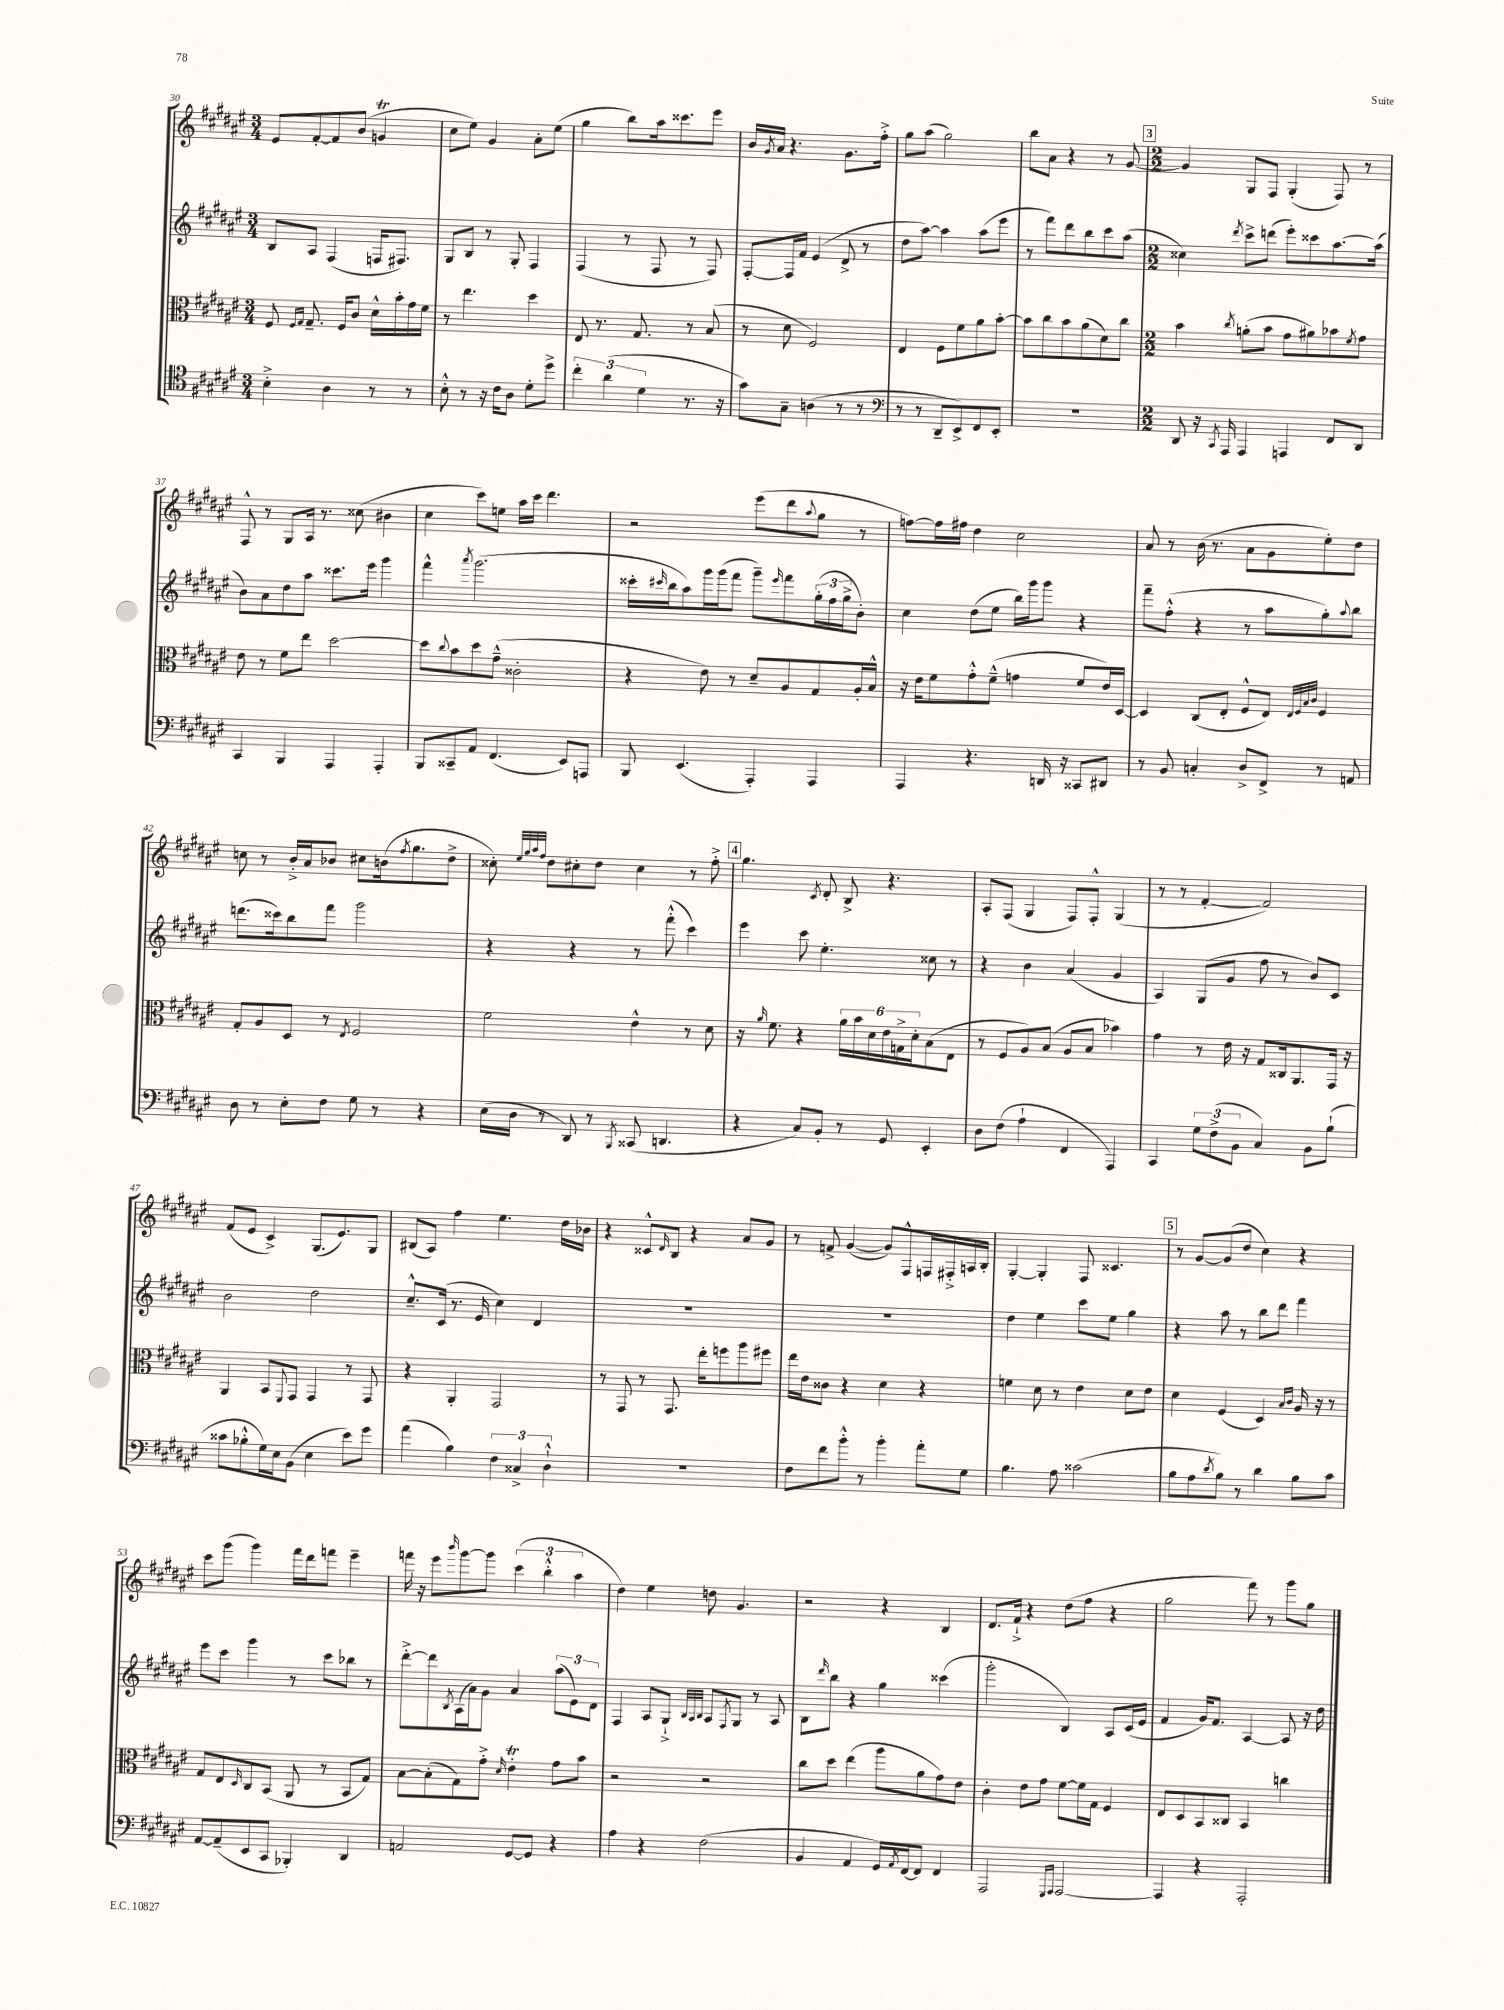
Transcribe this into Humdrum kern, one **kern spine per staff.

**kern	**kern	**kern	**kern
*part4	*part3	*part2	*part1
*staff4	*staff3	*staff2	*staff1
*clefC4	*clefC3	*clefG2	*clefG2
*k[f#c#g#d#a#e#]	*k[f#c#g#d#a#e#]	*k[f#c#g#d#a#e#]	*k[f#c#g#d#a#e#]
*M3/4	*M3/4	*M3/4	*M3/4
=30	=30	=30	=30
4B'^\	8F#/	8B/L	8e#/L
.	16qqF#/LL	.	.
.	16qqG#/JJ	.	.
.	8.G#~/	8A#/J	[8f#'/
4A#\	.	(4F#/	8f#/]
.	16F#/KL	.	.
.	8c#/J	.	(8b/J
8r	16d#^^\LL	16Fn/KL	4gnT/
.	16b'\	8.F#X/J)	.
8r	16g#\	.	.
.	16f#\JJ	.	.
=31	=31	=31	=31
8B'^^\	8r	8G#/L	8cc#\L
8r	4.ee#\	8B/J	8ee#\J)
16r	.	8r	4g#/
16c#\KL	.	.	.
8A#\J	.	8G#'/	.
8d#'\L	4dd#\	4F#/	8a#'\L
8dd#^\J	.	.	(8ee#\J
=32	=32	=32	=32
6cc#'\	8E#/	(4F#/	4gg#\
.	8.r	.	.
(6a#\	.	.	.
.	.	8r	8bb\L)
.	8.G#/	.	.
6d#\	.	.	.
.	.	8F#/	16aa#\k
.	.	.	8.ccc##X\
8.r	8r	8r	.
.	(8B/	8F#/)	8eee#\J
16r	.	.	.
=33	=33	=33	=33
8g#\L)	8r	[8F#'/L	16b/LL
.	.	.	8qg#/
.	.	.	16a#/JJ
8G#~\J	8d#\	16F#/L]	4.r
.	.	16f#/JJ	.
(4An\	2F#/)	(4e#/	.
8r	.	8d#^/	8.g#\L
8r	.	8r	.
.	.	.	16ff#'^\Jk
=34	=34	=34	=34
*clefF4	*	*	*
8r	4E#/	8dd#\L	8gg#\L
8r	.	[8aa#\J)	(8aa#\J
8DD#~/L	8F#\L	4aa#\]	2gg#\)
8EE#^/)	8f#\	.	.
8FF#/	8a#\	(8aa#\L	.
8EE#'/J	[8b'\J	8eee#\J	.
=35	=35	=35	=35
2.r	8b\L]	8r	8bb\L
.	8cc#\	8fff#\L)	8a#\J
.	8b\	8ddd#\	4r
.	(8a#\	8bb\	.
.	8d#\)	8ccc#\	8r
.	8cc#\J	(8aa#\J	[8g#/
!!LO:REH:place=s1:t=3
=36	=36	=36	=36
*M2/2	*M2/2	*M2/2	*M2/2
8DD#/	4b\	4cc##X\)	4g#/]
16r	.	.	.
8qCC#/	.	.	.
16AAA#/	.	.	.
.	8qcc#/	8qddd#/	.
4AAA#/	(8an'\L	8ccc#^\L	8G#/L
.	8b\J	(8dddn\J	8F#/J
4AAAn/	8g#\L	8eee#'\L)	(4G#'/
.	8a#X\)	8ccc##X\	.
8FF#/L	8b-X\	[8.aa#\	8F#/)
.	8qf#/	.	.
8DD#/J	8g#\J	.	8r
.	.	(16aa#\Jk]	.
!!LO:LB:g=z
=37	=37	=37	=37
4CC#/	8e#\	8b\L)	8F#^^/
.	8r	8a#\	8r
4BBB/	8f#\L	8dd#\	8G#/L
.	8ee#\J	8aa#\J	16A#/Jk
.	.	.	8.r
4AAA#/	[2dd#\	8.ccc##X\L	.
.	.	.	(8cc##X\
.	.	16eee#\Jk	.
4AAA#'/	.	4ggg#\	4b#X\
=38	=38	=38	=38
8BBB/L	8dd#\L]	4fff#^^\	4cc#\
.	8qqcc#/	.	.
8CC##X~/	8b\	.	.
.	.	8qaaa#/	.
8AA#/J	8dd#\	(2.ggg#\	8ccc#\L)
(4.FF#/	(8g#~^^\J	.	8een\J
.	2c##X'\	.	16aa#\LL
.	.	.	16ccc#\JJ
.	.	.	4.ddd#\
8EE#/L)	.	.	.
8AAAn/J	.	.	.
=39	=39	=39	=39
8BBB/	4r	16ccc##X'\LL	2r
.	.	16qqccc#X/	.
.	.	16bb\J	.
(4.EE#/	.	8aa#\)	.
.	8e#\)	16ggg#\L	.
.	.	(16ggg#\J	.
.	8r	8fff#\J	.
4AAA#'/)	8d#~/L	8ggg#~\L)	(8eee#\L
.	.	16qqeee#/	.
.	8A#/	8fff#\	8ddd#\
.	.	.	8qqaa#/
4AAA#/	8G#/	(24gg#'\L	8gg#\J
.	.	24ff#\	.
.	.	24gg#^\J	.
.	16A#'/L	8b'\J)	8r
.	16B^^/JJ	.	.
=40	=40	=40	=40
4AAA#/	16r	4cc#\	[8ffn\L)
.	16e#\KL	.	.
.	8f#\	.	16ff\L]
.	.	.	16ff#X\JJ
4.r	8g#'^^\	(8dd#\L	4dd#\
.	(8f#~^^\J	8ee#\J	.
.	4gn\	16bb\LL)	2cc#\
.	.	16ggg#\J	.
16DDn/	.	8ggg#\J	.
16r	.	.	.
8CC##X/L	8f#/L	4r	.
8DD#X/J	16e#/L)	.	.
.	[16D#/JJ	.	.
=41	=41	=41	=41
8r	4D#/]	8fff#~\L	8a#/
8BB/	.	(8ff#'^^\J	8r
4Cn'/	(8C#/L	4r	(16b\
.	.	.	8.r
.	8E#'/J	.	.
8D#^/L	8F#^^/L	8r	8a#\L
8FF#^/J	8E#/J)	8aa#\L	8g#\
.	32qqE#/LLL	.	.
.	32qqF#/	.	.
.	32qqB/	.	.
.	32qqc#/JJJ	.	.
8r	4F#/	8gg#'\)	8ee#'\)
.	.	8qqaa#/	.
8AAn/	.	8bb\J	8dd#\J
!!LO:LB:g=z
=42	=42	=42	=42
8D#\	8G#'/L	(8.dddn\L	8ccn\
8r	8A#/	.	8r
.	.	16ccc##X\k)	.
8E#'\L	8D#/J	8bb\	16b'^/LL
.	.	.	16a#/J
8F#\J	8r	8fff#\J	8b-X/J
.	8qE#/	.	.
8G#\	2F#/	2ggg#\	8cc#X\L
8r	.	.	(16bn\k
.	.	.	8qff#/
.	.	.	8.gg#\
4r	.	.	.
.	.	.	8dd#^\J
=43	=43	=43	=43
(16E#\LL	2f#\	4r	8cc##X'\)
16D#\JJ	.	.	.
.	.	.	32qqee#/LLL
.	.	.	32qqgg#/
.	.	.	32qqaa#/
.	.	.	32qqff#/JJJ
8r	.	.	8dd#\L
8DD#/)	.	4r	8cc#X'\
8r	.	.	8dd#\J
8qBBB/	.	.	.
(8CC##X/	4e#^^\	8r	4cc#\
4.DDn/	.	(8fff#'^^\	.
.	8r	4ccc#\)	8r
.	8d#\	.	8ff#'^\
!!LO:REH:place=s1:t=4
=44	=44	=44	=44
4r	16r	4eee#\	4.gg#\
.	16qqa#/	.	.
.	8.f#\	.	.
8C#/L)	4r	8ccc#\	.
.	.	.	8qc#/
8BB'/J	.	4.ee#'\	8d#'/
8r	24a#\LL	.	8B^/
.	24b\	.	.
.	24d#\	.	.
8GG#/	24e#\	.	4.r
.	24Gn^\	.	.
.	24d#'\J	.	.
4EE#'/	(8B\	8cc##X\	.
.	8E#\J	8r	.
=45	=45	=45	=45
8D#\L	8r	4r	8A#'/L
(8F#\J	8F#/L	.	(8F#/J
4A#`\	8A#/)	4b\	4G#/
.	(8B/J	.	.
4FF#/	8A#/L	(4a#/	8F#/L)
.	8B/J	.	8F#'^^/J
4AAA#/)	4b-X\)	4g#/	(4G#/
=46	=46	=46	=46
4CC#/	4g#\	4A#/)	8r
.	.	.	8r
12G#\L	8r	(8G#/L	[4f#'/
(12F#^\	.	.	.
.	16e#\	8g#/J	.
12BB\J	.	.	.
.	16r	.	.
4C#/)	8G#/L	8ff#\	2f#/])
.	16C##X/k	8r	.
.	8.AA#/	.	.
8BB\L	.	8b/L)	.
(8B`\J	16GG#/Jk	8c#/J	.
.	16r	.	.
!!LO:LB:g=z
=47	=47	=47	=47
8c##X\L	4AA#/	2b\	(8f#/L
8B-X'^^\	.	.	8e#/J
16G#\L)	8BB/L	.	4c#^/)
16E#\J	.	.	.
.	8qqFF#/	.	.
(8BB\J	8GG#/J	.	.
4E#\	4GG#/	2dd#\	(8.G#/L
.	.	.	8.e#/)
8e#\L)	8r	.	.
8g#\J	8GG#/	.	8G#/J
=48	=48	=48	=48
(4a#\	4r	8.cc#~^^/L	(8B#X/L
.	.	.	8A#/J)
.	.	(16c#/Jk	.
4B\)	4AA#'/	8.r	4ff#\
.	.	16e#/	.
6F#\	2GG#/	4cc#\)	4.ee#\
6C##X^/	.	.	.
.	.	4d#/	.
6D#`^^\	.	.	.
.	.	.	16dd#\LL
.	.	.	16b-X\JJ
=49	=49	=49	=49
1r	8r	1r	4r
.	8GG#/	.	.
.	8r	.	8c##X^^/L
.	.	.	16qqd#/
.	8.GG#/	.	8B/J
.	.	.	4r
.	16ee#'\KL	.	.
.	8ffn\	.	.
.	8aa#\	.	8a#/L
.	8ff#X\J	.	8g#/J
=50	=50	=50	=50
8F#\L	16ee#\LL	1r	8r
.	16e#\J	.	.
8f#\	8c##X\J	.	8fn^/
8b'^^\J	4r	.	([4g#/
8r	.	.	.
4b'\	4d#\	.	8g#/L])
.	.	.	8F#^^/
8a#'\L	4r	.	16Fn/L
.	.	.	16F#X'^/
8G#\J	.	.	16An/
.	.	.	16B'/JJ
=51	=51	=51	=51
4.B\	4fn\	4dd#\	[4G#'/
.	8d#\	4ee#\	4G#'/]
8A#\	8r	.	.
(2c##X\	4e#\	8ccc#\L	8F#/
.	.	8ee#\J	4.c##X/
.	8d#\L	4gg#\	.
.	8e#\J	.	.
!!LO:REH:place=s1:t=5
=52	=52	=52	=52
8B\L	4d#\	4r	8r
8A#\	.	.	[8g#/L
8qd#/	.	.	.
8B\J)	(4F#/	8aa#\	(8g#/]
8r	.	8r	8dd#/J
4d#\	4D#/)	8bb\L	4cc#\)
.	.	8ddd#\J	.
.	16qqB/LL	.	.
.	16qqc#/JJ	.	.
8B\L	16A#/	4fff#\	4r
.	16r	.	.
8c#\J	8r	.	.
!!LO:LB:g=z
=53	=53	=53	=53
[8AA#/L	8G#/L	8eee#\L	8ccc#\L
(8AA#~/]	8E#/	8ccc#\J	(8ggg#\J
.	16qqD#/	.	.
8EE#/	8C#/	4ggg#\	4ggg#\)
8CC#/J	(8BB/J	.	.
4BBB-X'/)	8AA#/	8r	16fff#\LL
.	.	.	16ddd#\J
.	8r	8ccc#\L	8fffn\J
4DD#/	8BB/L	8bb-X\J	4eee#~\
.	8G#/J)	8r	.
=54	=54	=54	=54
2AAn/	[8B\L	[8ddd#'^\L	16fffn\
.	.	.	16r
.	(8B'\]	8ddd#\]	8eee#\L
.	.	8qB/	16qqbbb/
.	8G#\)	(16A#\L	[8ggg#\
.	.	16a#\J)	.
.	8g#'^\J	8g#\J	8ggg#\J]
.	16qqd#/	.	.
[8GG#/L	4e#t'\	4a#/	(6ccc#\
8GG#/J]	.	.	.
.	.	.	6bb'^^\
4r	8g#\L	(12aa#\L	.
.	.	12e#\)	6aa#\
.	8b\J	.	.
.	.	12d#\J	.
=55	=55	=55	=55
4A#\	2r	4F#/	4dd#\)
4r	.	8A#/L	4ee#\
.	.	8G#`^/J	.
.	.	32qqB/LLL	.
.	.	32qqA#/	.
.	.	32qqB/JJJ	.
(2F#\	2r	8A#/L	8ddn\
.	.	8qF#/	.
.	.	8G#/J	4.g#/
.	.	8r	.
.	.	8A#/	.
=56	=56	=56	=56
4BB/	8cc#\L	8B\L	2r
.	.	16qqddd#/	.
.	8dd#\J	8bb\J	.
4AA#/	(4ee#\	4r	.
16GG#/LL)	8aa#\L	4gg#\	4r
8qAA#/	.	.	.
[16FF#/J	.	.	.
8FF#/J]	8a#\	.	.
4FF#/	8g#\)	(4ccc##X\	4B/
.	8e#\J	.	.
=57	=57	=57	=57
2AAA#/	4c#'\	2ggg#'\	8.d#/L
.	.	.	16f#`^/Jk
.	8e#\L	.	4r
.	8g#\J	.	.
16qqGGG#/LL	.	.	.
16qqAAA#/JJ	.	.	.
[2AAA#/	[8f#\L	4B/)	(8dd#\L
.	16f#\L]	.	8ff#\J
.	16G#\JJ	.	.
.	4F#/	8A#/L	4r
.	.	(16c#/L	.
.	.	16e#/JJ	.
=58	=58	=58	=58
4AAA#/]	8E#/L	4f#/	2gg#\
.	8D#/	.	.
4r	8BB/	16g#/KL)	.
.	.	8.f#/J	.
.	8C##X/J	.	.
2AAA#'/	4BB/	[4A#/	8fff#\)
.	.	.	8r
.	4ccn\	8A#/]	8ggg#\L
.	.	16r	8gg#\J
.	.	16dd#\	.
==	==	==	==
*-	*-	*-	*-
